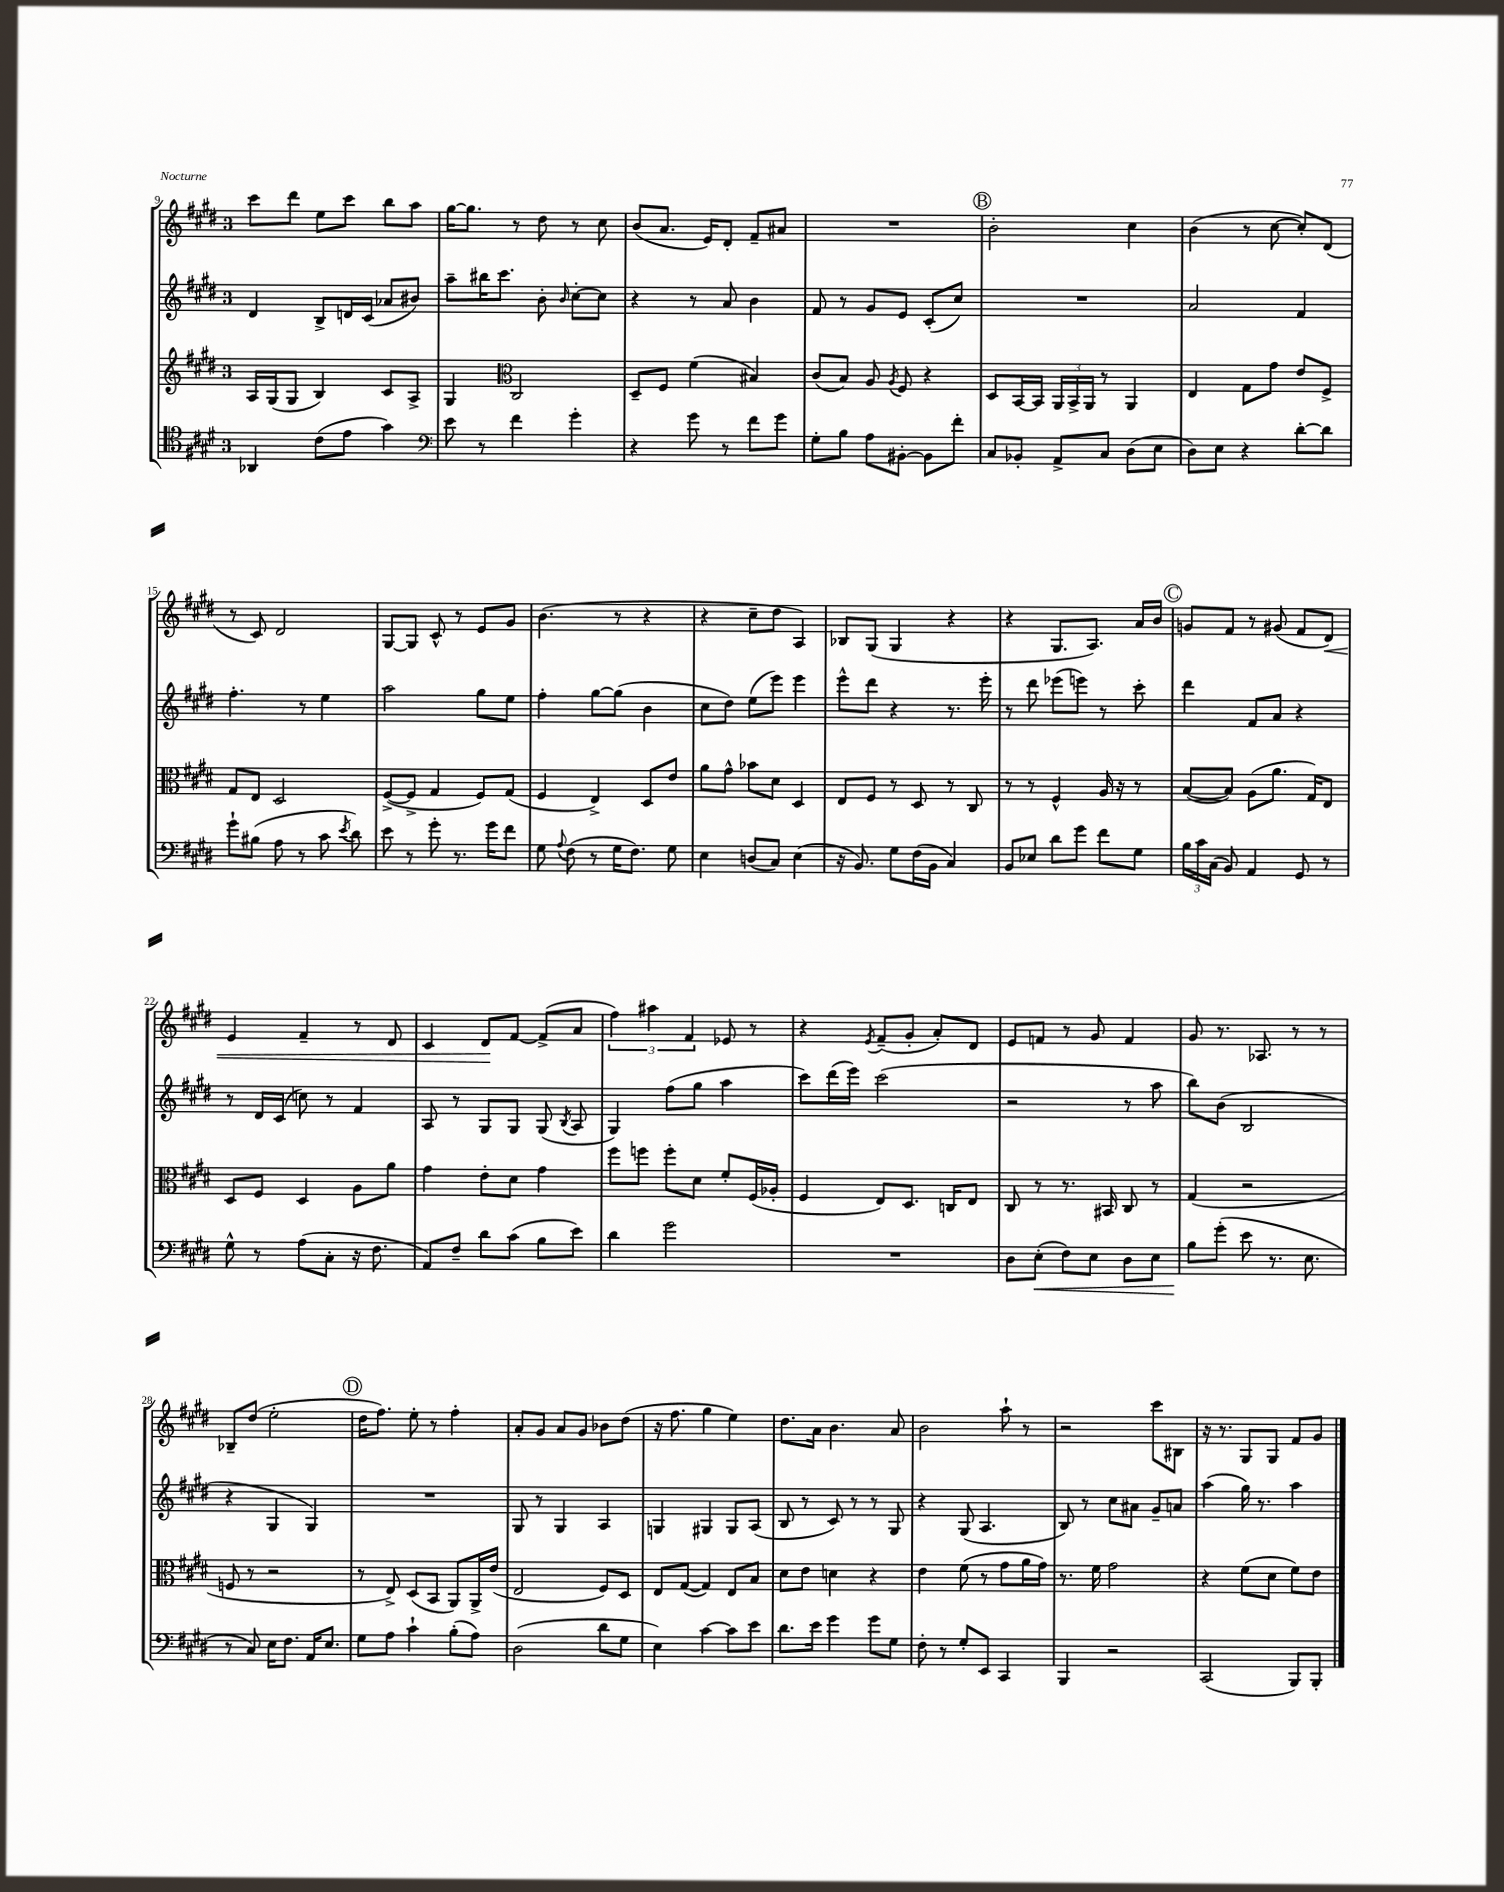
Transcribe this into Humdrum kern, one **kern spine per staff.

**kern	**kern	**kern	**kern
*staff4	*staff3	*staff2	*staff1
*clefC4	*clefG2	*clefG2	*clefG2
*k[f#c#g#d#]	*k[f#c#g#d#]	*k[f#c#g#d#]	*k[f#c#g#d#]
*M3/4	*M3/4	*M3/4	*M3/4
4AA-/	16A/LL	4d#/	8ccc#\L
.	(16G#/J	.	.
.	8G#/J	.	8ddd#\J
(8c#\L	4B/)	8B^/L	8ee\L
8e\J	.	16d/L	8ccc#\J
.	.	(16c#/JJ	.
4g#\)	8c#/L	8a-/L	8bb\L
.	8A^/J	8b#/J)	8aa\J
=	=	=	=
*clefF4	*	*	*
8e\	4G#/	8aa~\L	[16gg#\LK
.	.	.	8.gg#\]J
8r	.	16bb#\K	.
.	.	8.ccc#\J	.
*	*clefC3	*	*
4f#\	2C#/	.	8r
.	.	8b'\	8dd#\
.	.	16qqb/	.
4g#'\	.	[8cc#'\L	8r
.	.	8cc#\]J	8cc#\
=	=	=	=
4r	8D#~/L	4r	(8b/L
.	8F#/J	.	8.a/J
8g#\	(4f#\	8r	.
.	.	.	16e/LK)
8r	.	8a/	8d#'/J
8f#\L	4B#/)	4b\	8f#~/L
8g#\J	.	.	8a#/J
=	=	=	=
8G#'\L	(8c#/L	8f#/	2.r
8B\J	8B/J)	8r	.
8A\L	8A/	8g#/L	.
.	8qA/	.	.
[8BB#'\J	8F#/	8e/J	.
8BB#\]L	4r	(8c#'/L	.
8f#'\J	.	8cc#/J)	.
=	=	=	=
8C#/L	8D#/L	2.r	2b'\
8BB-'/J	[16BB/L	.	.
.	16BB/]JJ	.	.
8AA^/L	24AA/LL	.	.
.	24BB^/	.	.
.	24AA/JJ	.	.
8C#/J	8r	.	.
(8D#\L	4AA/	.	4cc#\
8E\J	.	.	.
=	=	=	=
8D#\L)	4E/	2a/	(4b\
8E\J	.	.	.
4r	8G#\L	.	8r
.	8g#\J	.	[8cc#\
[8d#'\L	8e/L	4f#/	8cc#'/]L)
8d#\]J	8F#^/J	.	(8d#/J
=	=	=	=
8g#`\L	8G#/L	4.ff#'\	8r
(8B#\J	8E/J	.	8c#/)
8A\	2D#/	.	2d#/
8r	.	8r	.
8c#\	.	4ee\	.
8qe/	.	.	.
8d#\)	.	.	.
=	=	=	=
8e\	([8F#^/L	2aa\	[8G#/L
8r	8F#^/]J	.	8G#/]J
8g#'\	4G#/	.	8c#^^/
8.r	.	.	8r
.	8F#/L)	8gg#\L	8e/L
16g#\LK	.	.	.
8f#\J	(8G#/J	8ee\J	8g#/J
=	=	=	=
8G#\	4F#/	4ff#'\	(4.b\
8qqA/	.	.	.
(8F#\	.	.	.
8r	4E^/)	[8gg#\L	.
16G#\LK	.	(8gg#\]J	8r
8.F#\J)	.	.	.
.	8D#/L	4b\	4r
8G#\	8e/J	.	.
=	=	=	=
4E\	8a\L	8cc#\L	4r
.	8g#^^\J	8dd#\J)	.
(8D/L	8b-\L	(8ee\L	8cc#~\L
8C#/J)	8d#\J	8eee\J)	8dd#\J
(4E\	4D#/	4eee\	4A/)
=	=	=	=
16r	8E/L	8eee^^\L	8B-/L
8.BB/)	.	.	.
.	8F#/J	8ddd#\J	(8G#/J
8G#\L	8r	4r	4G#/
(16F#\L	8D#/	.	.
16BB\JJ	.	.	.
4C#/)	8r	8.r	4r
.	8C#/	.	.
.	.	16eee'\	.
=	=	=	=
8BB/L	8r	8r	4r
8E-/J	8r	8ddd#\	.
8d#\L	4F#^^/	(8eee-\L	8.G#/L
8g#\J	.	8eee\J)	.
.	.	.	8.A/J)
8f#\L	16A/	8r	.
.	16r	.	.
8G#\J	8r	8ccc#'\	16a/LL
.	.	.	16b/JJ
=	=	=	=
24B\LL	([8B/L	4ddd#\	8g/L
24c#\	.	.	.
(24C#\JJ	.	.	.
8BB/)	8B/]J)	.	8f#/J
4AA/	(8A\L	8f#/L	8r
.	8.a\J	8a/J	(8g#/
8GG#/	.	4r	8f#/L
.	16G#/LK)	.	.
8r	8E/J	.	8d#/J)
=	=	=	=
8G#^^\	8D#/L	8r	4e/
8r	8F#/J	16d#/LL	.
.	.	(16c#/JJ	.
(8A\L	4D#/	8cc\)	4f#~/
8C#'\J	.	8r	.
16r	8A\L	4f#/	8r
8.F#\	.	.	.
.	8a\J	.	8d#/
=	=	=	=
8AA/L)	4g#\	8A/	4c#/
8F#~/J	.	8r	.
8d#\L	8e'\L	8G#/L	8d#/L
(8c#\J	8d#\J	8G#/J	[8f#/J
8B\L	4g#\	(8G#/	(8f#^/]L
.	.	8qB/	.
8e\J)	.	8A/	8a/J
=	=	=	=
4d#\	8ff#\L	4G#/)	6ff#\)
.	8ff\J	.	.
.	.	.	6aa#\
2g#\	8ff'\L	(8ff#\L	.
.	.	.	6f#/
.	8d#\J	8gg#\J	.
.	8f#'/L	4aa\	8e-/
.	(16F#/L	.	8r
.	16A-'/JJ	.	.
=	=	=	=
2.r	4F#/	8ccc#\L)	4r
.	.	(16ddd#\L	.
.	.	16eee\JJ)	.
.	.	.	8qe/
.	8E/L)	(2ccc#\	(8f#~/L
.	8.D#/J	.	8g#'/J
.	.	.	8a'/L)
.	16C/LK	.	.
.	8E/J	.	8d#/J
=	=	=	=
8D#\L	8C#/	2r	8e/L
(8E'\J	8r	.	8f/J
8F#\L)	8.r	.	8r
8E\J	.	.	8g#/
.	16BB#/	.	.
8D#\L	8C#/	8r	4f/
8E\J	8r	8aa\	.
=	=	=	=
8B\L	(4G#/	8bb\L)	8g#/
(8g#'\J	.	(8b\J	8.r
8e\	2r	2B/	.
.	.	.	8.A-/
8.r	.	.	.
.	.	.	8r
8.E\	.	.	.
.	.	.	8r
=	=	=	=
8r	8F/	4r	8B-~/L
8C#/)	8r	.	(8dd#/J
16E\LK	2r	4G#/	2ee'\
8.F#\J	.	.	.
16AA/LK	.	4G#/)	.
8.E/J	.	.	.
=	=	=	=
8G#\L	8r	2.r	16dd#\LK
.	.	.	8.ff#\J)
8A\J	8E^/)	.	.
4c#`\	(8D#/L	.	8ee'\
.	8BB/J	.	8r
(8B'\L	8AA/L)	.	4ff#'\
8A\J)	16AA^/L	.	.
.	(16e/JJ	.	.
=	=	=	=
(2D#\	2E/	8G#/	8a'/L
.	.	8r	8g#/J
.	.	4G#/	8a/L
.	.	.	8g#/J
8d#\L	8F#/L)	4A/	8b-\L
8G#\J	8D#/J	.	(8dd#\J
=	=	=	=
4E\)	8E/L	4G/	16r
.	.	.	8.ff#\
.	([8G#/J	.	.
[4c#\	4G#/])	4G#/	4gg#\
8c#\]L	8E/L	8G#/L	4ee\)
8e\J	8B/J	(8A/J	.
=	=	=	=
8.d#\L	8d#\L	8B/	8.dd#\L
.	8e\J	8r	.
16e\Jk	.	.	16a\Jk
4g#\	4d\	8c#/)	4.b\
.	.	8r	.
8g#\L	4r	8r	.
8G#\J	.	8G#/	8a/
=	=	=	=
8F#'\	4e\	4r	2b\
8r	.	.	.
8G#'/L	(8f#\	(8G#/	.
8EE/J	8r	4.A/	.
4CC#/	8g#\L	.	8aa`\
.	16a\L	.	8r
.	16g#\JJ)	.	.
=	=	=	=
4BBB/	8.r	8B/)	2r
.	.	8r	.
.	16f#\	.	.
2r	2g#\	8cc#\L	.
.	.	8a#\J	.
.	.	8g#~/L	8ccc#\L
.	.	8a/J	8B#\J
=	=	=	=
(2CC#/	4r	(4aa\	16r
.	.	.	8.r
.	(8f#\L	16gg#\)	8G#/L
.	.	8.r	.
.	8d#\J	.	8G#/J
8BBB/L)	8f#\L)	4aa\	8f#/L
8BBB'/J	8e\J	.	8g#/J
==	==	==	==
*-	*-	*-	*-
